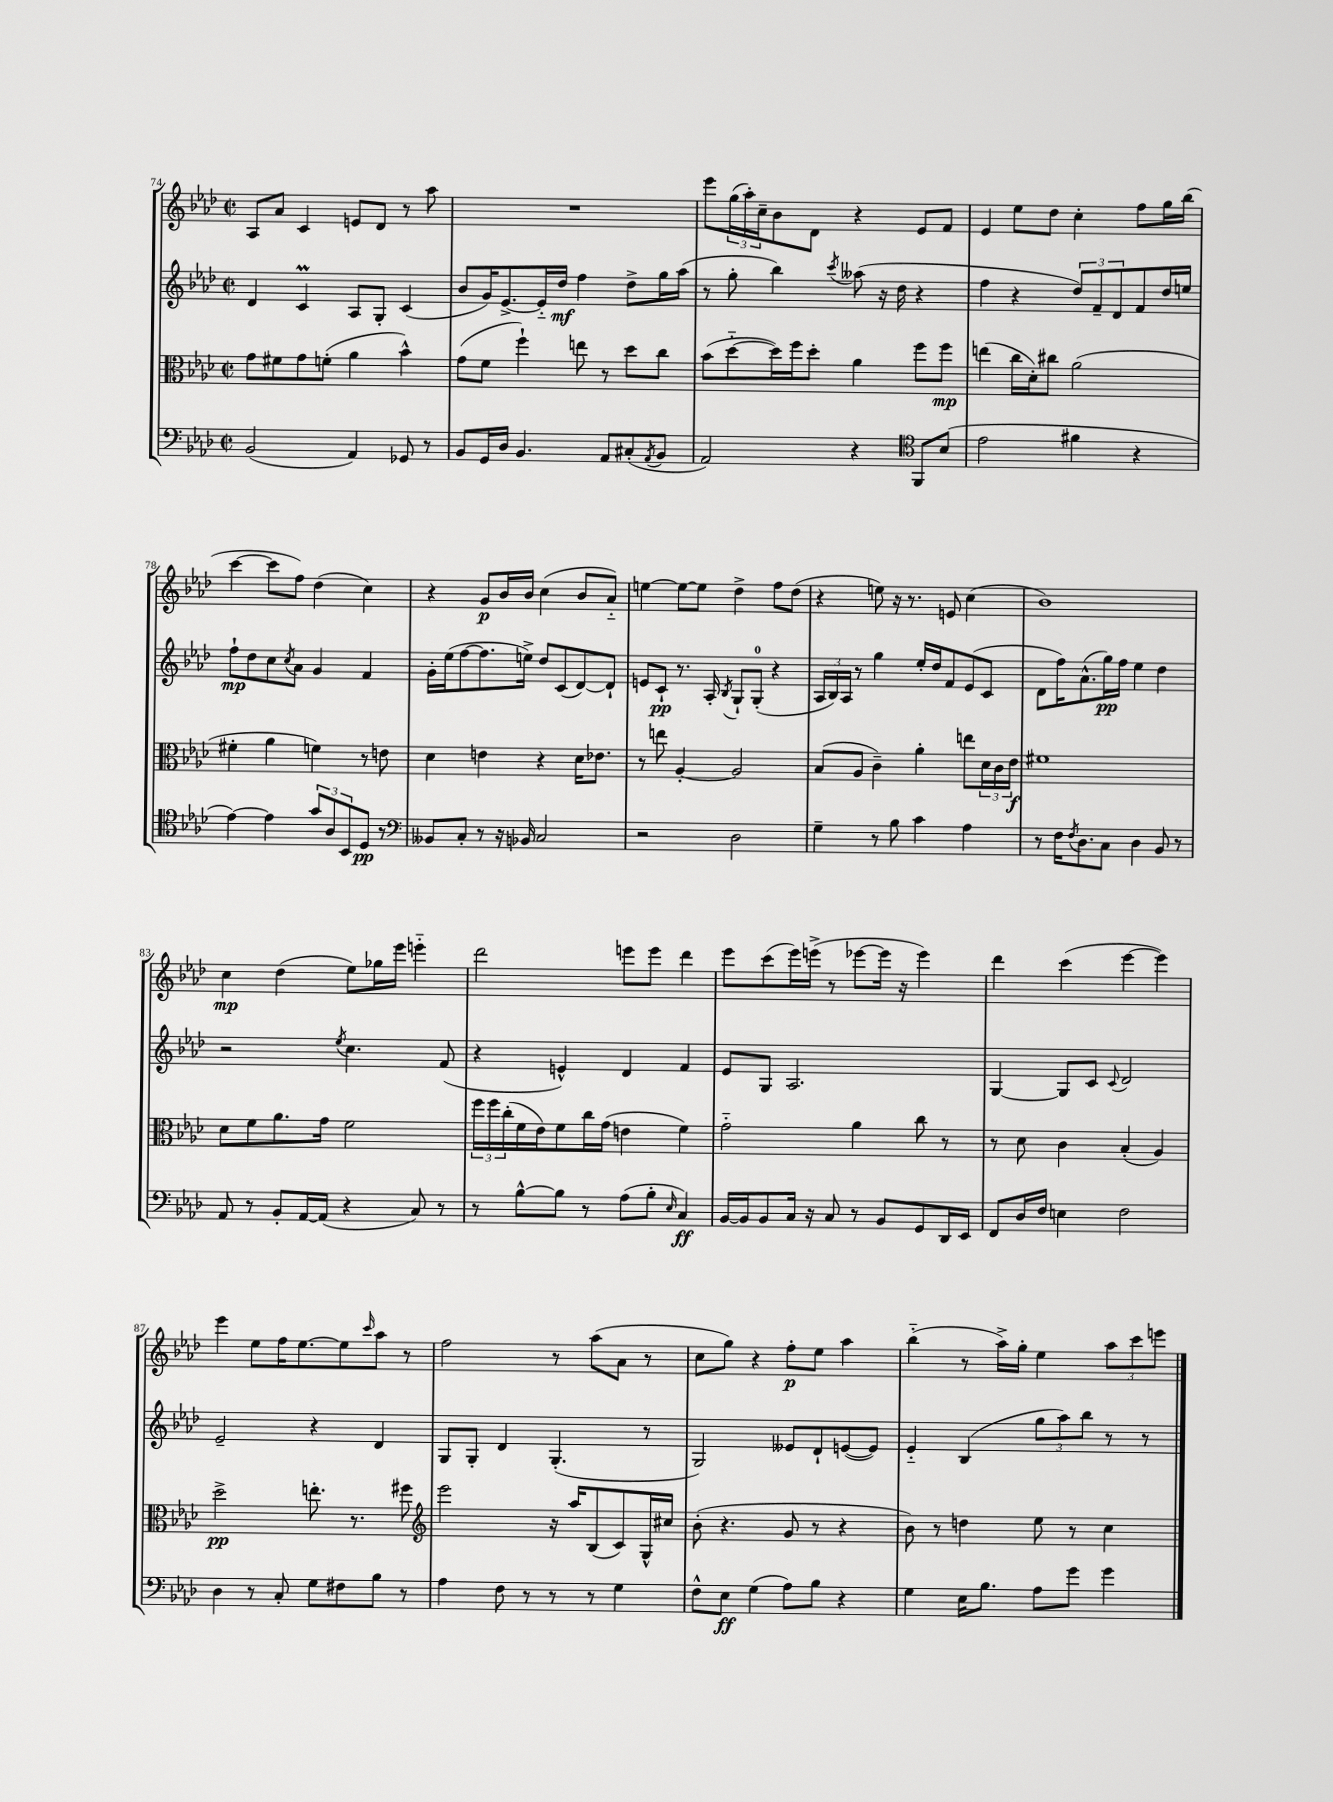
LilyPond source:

<<
\new StaffGroup <<
\new Staff = "s0" {
    \clef treble \key aes \major \defaultTimeSignature \time 2/2
    aes8 aes'8 c'4 e'8 des'8 r8 aes''8 |
    R1 |
    ees'''8 \tuplet 3/2 { g''16( aes''16-.) c''16-- } bes'8 des'8 r4 ees'8 f'8 |
    ees'4 ees''8 des''8 c''4-. f''8 g''16 bes''16( |
    c'''4~ c'''8 f''8) des''4( c''4) |
    r4 g'8\p bes'16 bes'16 c''4( bes'8 aes'8-_) |
    e''4~ e''8~ e''8 des''4-> f''8 des''8( |
    r4 e''8) r16 r8. e'8 c''4( |
    bes'1) |
    c''4\mp des''4( ees''8) ges''16 ees'''16 e'''4-_ |
    des'''2 e'''8 e'''8 des'''4 |
    ees'''8 c'''8( ees'''16) e'''16->( r8 ees'''8~ ees'''16 r16 ees'''4) |
    des'''4 c'''4( ees'''4~ ees'''4) |
    ees'''4 ees''8 f''16 ees''8.~ ees''8 \grace { c'''16 } aes''8 r8 |
    f''2 r8 aes''8( aes'8 r8 |
    c''8 g''8) r4 f''8-.\p ees''8 aes''4 |
    bes''4-_( r8 aes''16->) g''16-. ees''4 \tuplet 3/2 { aes''8 c'''8 e'''8 } \bar "|." |
}
\new Staff = "s1" {
    \clef treble \key aes \major \defaultTimeSignature \time 2/2
    des'4 c'4\prall aes8 g8-. c'4( |
    bes'8 g'16) ees'8.~-> ees'16-_ des''16\mf f''4 des''8-> g''16 aes''16( |
    r8 g''8-. bes''4) \acciaccatura { c'''8 } aeses''8( r16 des''16 r4 |
    f''4 r4 \tuplet 3/2 { des''8) f'8-- des'8 } f'8 des''16 e''16 |
    f''8-!\mp des''8 c''8 \acciaccatura { c''8 } aes'8 g'4 f'4 |
    g'16-. ees''16( f''8~ f''8. e''16->) des''8 c'8( des'8~) des'8-! |
    e'8 c'8-!\pp r8. aes16-. \acciaccatura { bes8 } g8-! g8-0-.( r4 |
    \tuplet 3/2 { aes16 bes16) aes16 } r8 g''4 ees''16-. des''16 f'8 ees'8( c'8 |
    des'8 f''16) aes'8.-^( g''16\pp) f''16 ees''4 des''4 |
    r2 \acciaccatura { ees''8 } c''4. f'8( |
    r4 e'4-^) des'4 f'4 |
    ees'8 g8 aes2. |
    g4~ g8 c'8 \appoggiatura { c'8 } des'2 |
    ees'2-- r4 des'4 |
    g8 g8-. des'4 g4.-.( r8 |
    g2) eeses'8 des'8-! e'8~( e'8) |
    ees'4-_ bes4( \tuplet 3/2 { g''8 aes''8) bes''8 } r8 r8 \bar "|." |
}
\new Staff = "s2" {
    \clef alto \key aes \major \defaultTimeSignature \time 2/2
    g'8 fis'8 g'8 f'8-.( aes'4 bes'4-^) |
    g'8( f'8 f''4-!) e''8 r8 des''8 c''8 |
    bes'8( des''8~-_ des''16) f''16 des''8-. aes'4 f''8 f''8\mp |
    e''4( c''16 des'16-.) cis''8 aes'2( |
    fis'4-. aes'4 f'4) r8 e'8 |
    des'4 e'4 r4 des'16 ees'8. |
    r8 e''8 aes4~-. aes2 |
    bes8( aes8 c'4--) aes'4-. e''8 \tuplet 3/2 { des'16 c'16 ees'16\f } |
    fis'1 |
    des'8 f'8 aes'8. g'16 f'2 |
    \tuplet 3/2 { f''16 f''16 c''16-.( } f'16 ees'16) f'8 c''16 g'16( e'4 f'4) |
    g'2-_ aes'4 c''8 r8 |
    r8 des'8 c'4 bes4-.( aes4) |
    des''2->\pp e''8.-. r8. fis''8 |
    \clef treble ees'''2 r16 aes''16 bes8( c'8) g16-^ cis''16 |
    bes'8-.( r4. g'8 r8 r4 |
    bes'8) r8 d''4 ees''8 r8 c''4 \bar "|." |
}
\new Staff = "s3" {
    \clef bass \key aes \major \defaultTimeSignature \time 2/2
    bes,2( aes,4) ges,8 r8 |
    bes,8 g,16 des16 bes,4. aes,8 cis8-.( \acciaccatura { aes,8 } bes,8 |
    aes,2) r4 \clef tenor f,8 bes8( |
    ees'2 fis'4 r4 |
    ees'4~) ees'4 \tuplet 3/2 { g'8 aes8 bes,8 } des8\pp r8 |
    \clef bass beses,8 c8-. r8 r16 bes,16 c2 |
    r2 des2 |
    g4-- r8 bes8 c'4 aes4 |
    r8 f16 \acciaccatura { f8 } des8. c8 des4 bes,8 r8 |
    aes,8 r8 bes,8-. aes,16~ aes,16( r4 c8) r8 |
    r8 bes8~-^ bes8 r8 aes8( bes8-. \grace { ees16 } c4\ff) |
    bes,16~ bes,16 bes,8 c16 r16 c8 r8 bes,8 g,8 des,16 ees,16 |
    f,8 des16 f16 e4 f2 |
    des4 r8 c8-. g8 fis8 bes8 r8 |
    aes4 f8 r8 r8 r8 g4 |
    f8-^ ees8\ff g4( aes8) bes8 r4 |
    g4 ees16 bes8. aes8 g'8 g'4 \bar "|." |
}
>>
>>
\layout { \context { \Score currentBarNumber = #74 } }
